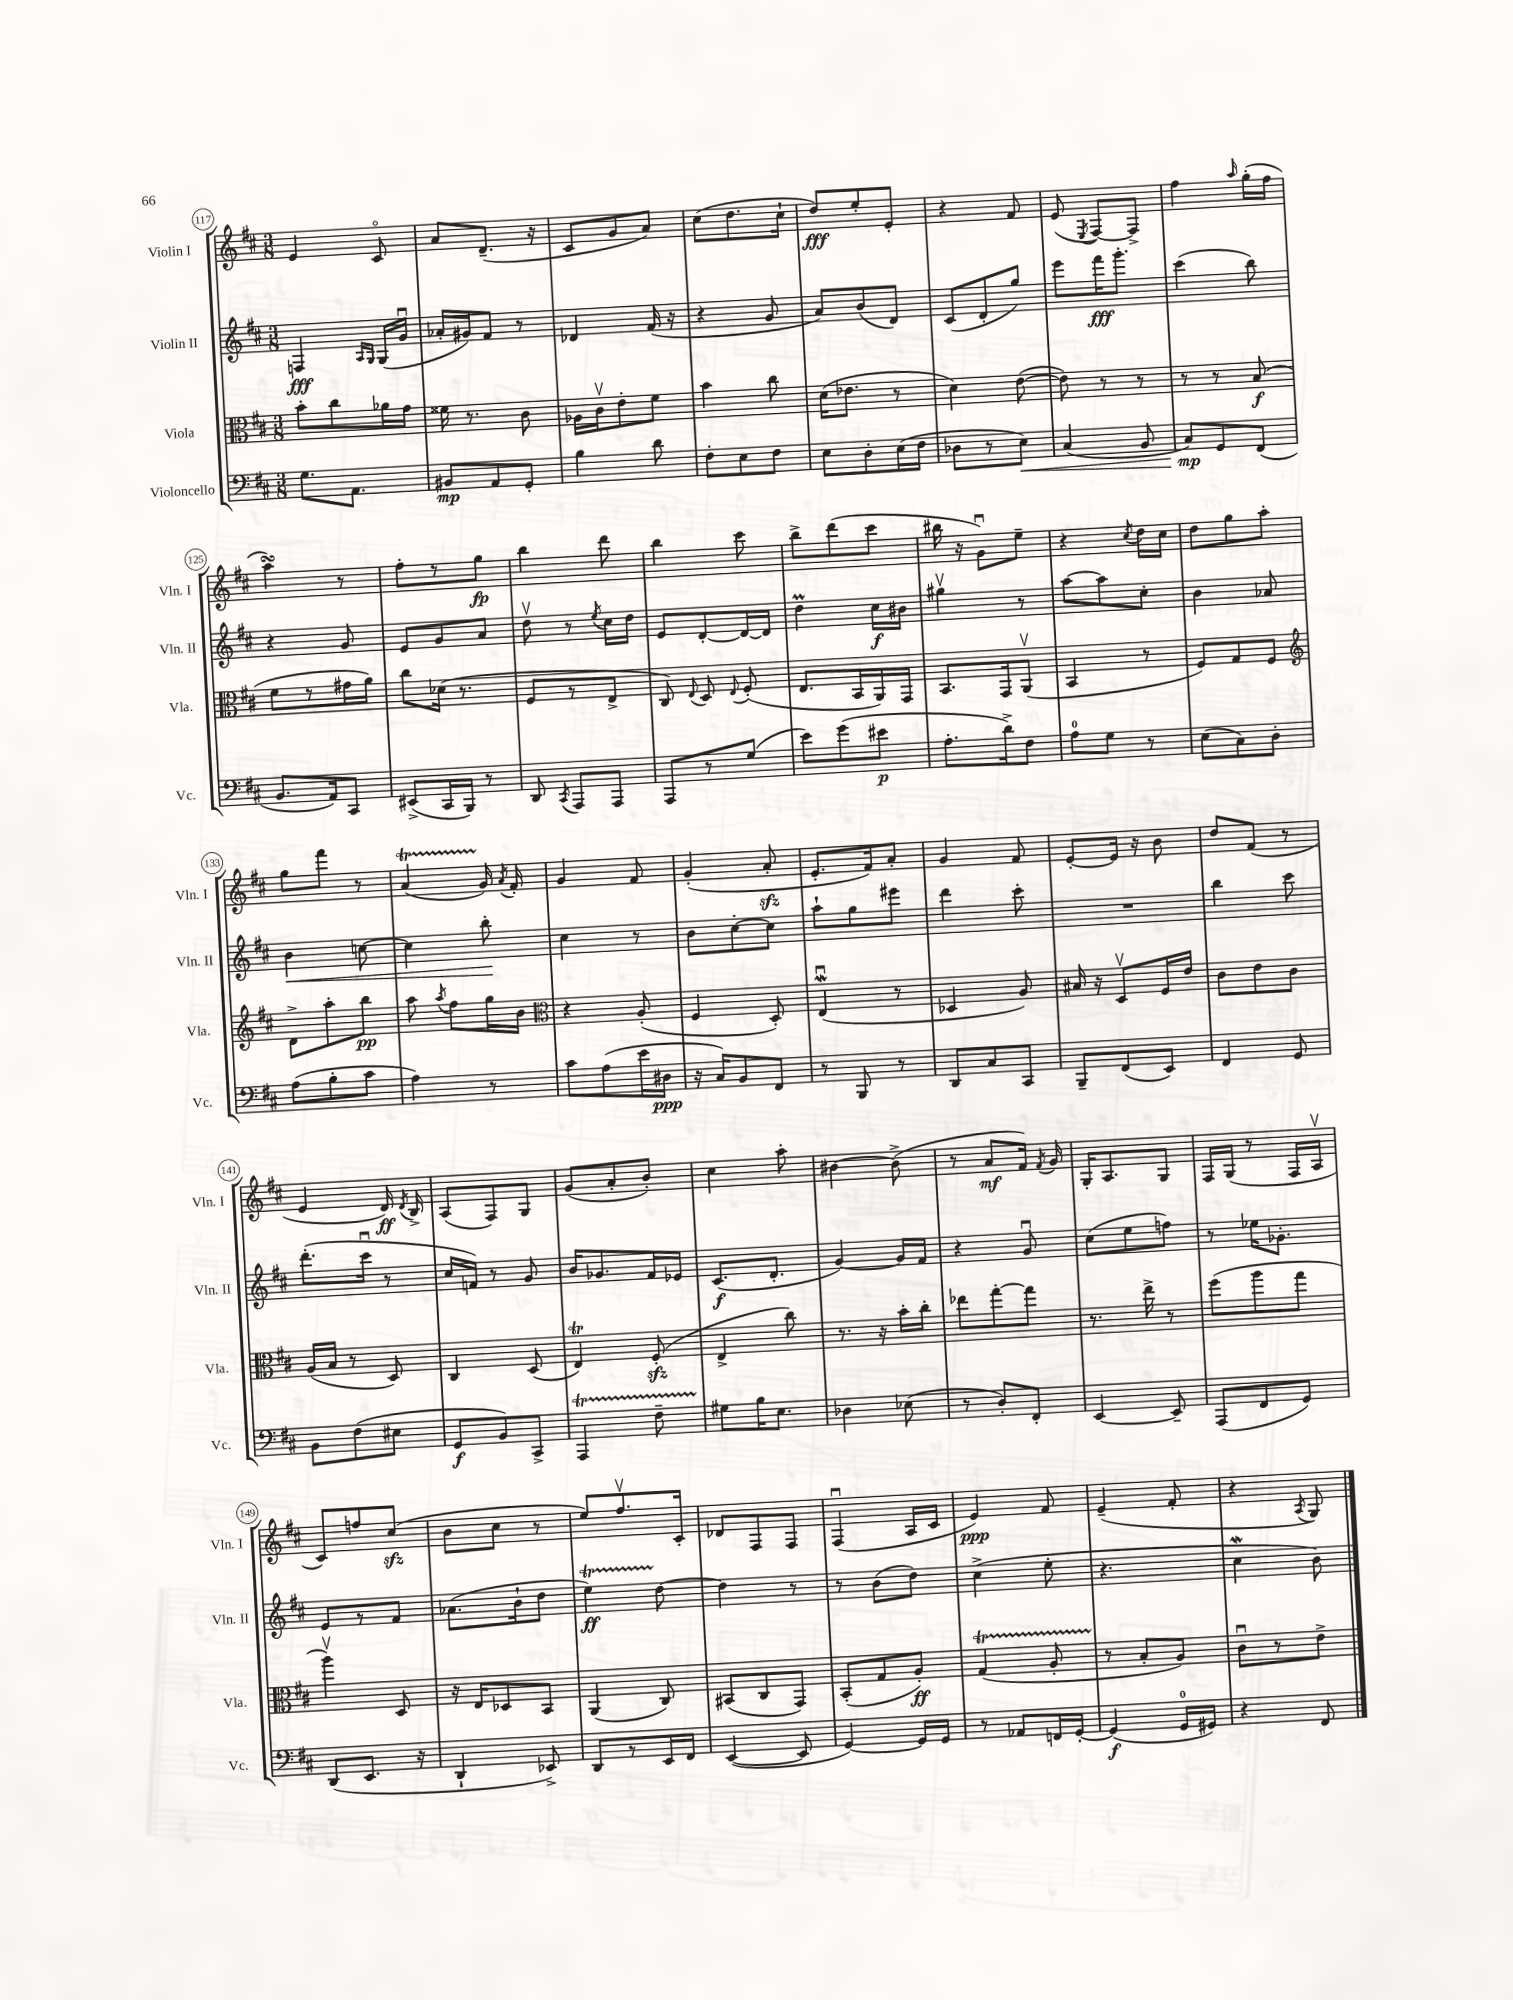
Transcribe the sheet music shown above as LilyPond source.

<<
\new StaffGroup <<
\new Staff = "s0" \with { instrumentName = "Violin I" shortInstrumentName = "Vln. I" } {
    \clef treble \key d \major \numericTimeSignature \time 3/8
    \autoBeamOff e'4 cis'8\flageolet |
    a'8[ d'8.]--( r16 |
    cis'8[ g'8 a'8]) |
    cis''8[( d''8. cis''16]-! |
    d''8[\fff) e''8-. e'8]-. |
    r4 fis'8 |
    e'8( \acciaccatura { e8 } fis8[~) fis8]-> |
    fis''4 \grace { a''16 } g''16[-.( fis''16] |
    a''4\turn) r8 |
    fis''8[-. r8 g''8]\fp |
    b''4 d'''8 |
    b''4 cis'''8 |
    b''8[-> d'''8( cis'''8] |
    bis''16 r16 g'8[\downbow) e''8]-- |
    r4 \acciaccatura { cis''8 } d''16[ cis''16] |
    d''8[ g''8 a''8]-. |
    g''8[ fis'''8] r8 |
    a'4\startTrillSpan( g'16\stopTrillSpan) \acciaccatura { a'8 } fis'16-. |
    g'4 fis'8 |
    g'4-.( a'8-.\sfz |
    e'8.[-. fis'16) a'8]-. |
    g'4 fis'8 |
    e'8[~-. e'16] r16 b'8 |
    d''8[ fis'8]( r8 |
    e'4 d'16\ff) \acciaccatura { d'8 } b16-> |
    a8[( fis8) g8] |
    g'8[( a'8-. b'8]-.) |
    cis''4 a''8-. |
    bis'4~ bis'8->( |
    r8 a'8[\mf fis'16]) \acciaccatura { fis'8 } g'16 |
    g16[-. a8. g8] |
    fis16[ g16]( r8 fis16[ a16]\upbow |
    cis'8[) f''8 cis''8]\sfz( |
    b'8[ cis''8] r8 |
    e''8[) fis''8.\upbow cis'16]-. |
    des'8[ fis8 fis8] |
    fis4\downbow( a16[ cis'16] |
    e'4\ppp) fis'8 |
    e'4--( fis'8-. |
    r4 \acciaccatura { a8 } g8) \bar "|." |
}
\new Staff = "s1" \with { instrumentName = "Violin II" shortInstrumentName = "Vln. II" } {
    \clef treble \key d \major \numericTimeSignature \time 3/8
    \autoBeamOff f4\fff \grace { a16[ g16] } g16[( g'16]\downbow |
    aes'16[-. gis'16) fis'8] r8 |
    des'4 fis'16( r16 |
    r4 g'8 |
    a'8[) b'8( d'8]) |
    cis'8[( d'8-. g''8]) |
    e'''8[ fis'''16\fff g'''8.]-. |
    cis'''4( b''8) |
    r4 g'8 |
    e'8[ g'8 a'8] |
    d''8\upbow r8 \acciaccatura { e''8 } cis''16[ d''16] |
    e'8[ d'8~-. d'16~ d'16] |
    d''4\prall cis''16[\f bis'16] |
    gis''4\upbow r8 |
    a''8[~ a''8 cis''8]-. |
    b'4 aes'8 |
    b'4\< c''8~ |
    c''4 b''8-.\! |
    cis''4 r8 |
    b'8[ cis''8~-. cis''8] |
    a''8[-! g''8 eis'''8] |
    d'''4 cis'''8-. |
    R4. |
    b''4 cis'''8 |
    d'''8.[-.( cis'''16]\downbow r8 |
    cis''16[ f'16]) r8 g'8 |
    b'16[ ges'8. fis'16 ees'16] |
    cis'8.[\f( d'8.]-. |
    g'4~) g'16[ fis'16] |
    r4 g'8\downbow |
    cis''8[( e''8 f''8]) |
    r8 ees''16[ ges'8.]-. |
    e'8[ r8 fis'8] |
    aes'8.[( b'16-! d''8] |
    e''4\startTrillSpan\ff) d''8~\stopTrillSpan |
    d''4 r8 |
    r8 b'8[( d''8]) |
    cis''4->( e''8-. |
    r4. |
    cis''4\mordent b'8) \bar "|." |
}
\new Staff = "s2" \with { instrumentName = "Viola" shortInstrumentName = "Vla." } {
    \clef alto \key d \major \numericTimeSignature \time 3/8
    \autoBeamOff b'8[-. cis''8 aes'16 g'16] |
    fisis'16 r8. cis'8 |
    aes16[ cis'16\upbow e'8-. fis'8] |
    b'4 cis''8 |
    d'16[( ees'8.] r8 |
    d'4) e'8~( |
    e'8) r8 r8 |
    r8 r8 b8\f( |
    fis'8[ r8 gis'16 a'16]) |
    cis''8[ des'16]( r8. |
    fis8[ r8 e8]-> |
    cis8) \appoggiatura { e8 } d8 \appoggiatura { e8 } fis8-.( |
    e8.[ b,16 a,16) g,16] |
    b,8.[ g,16 a,8]\upbow( |
    b,4 r8 |
    fis8[) g8 fis8] |
    \clef treble d'8[-> a''8-. b''8]\pp |
    a''8 \acciaccatura { a''8 } fis''8[ g''16 b'16] |
    \clef alto r4 a8-.( |
    fis4 d8-.) |
    e4\downbow\mordent( r8 |
    des4 a8) |
    bis16 r16 d8[\upbow fis16 e'16] |
    cis'8[ e'8 cis'8] |
    a16[( b16] r8 d8) |
    cis4 d8( |
    e4\trill) fis8-.\sfz( |
    e4-> cis''8) |
    r8. r16 b'16[-. cis''16]-. |
    ees''8[ g''8~-. g''8] |
    r8. e''16-> r8 |
    fis''8[( a''8 g''8] |
    a''4\upbow) d8 |
    r16 e16[ des8 b,8] |
    a,4( cis8) |
    bis,8[( cis8 g,8]) |
    b,8[-.( g8 a8]-.\ff) |
    g4\startTrillSpan( a8-. |
    r8\stopTrillSpan b8[-. a8]) |
    cis'8[\downbow r8 e'8]-> \bar "|." |
}
\new Staff = "s3" \with { instrumentName = "Violoncello" shortInstrumentName = "Vc." } {
    \clef bass \key d \major \numericTimeSignature \time 3/8
    \autoBeamOff g8.[ a,8.] |
    bis,8[\mp a,8 g,8]-. |
    b4 d'8 |
    fis8[-. e8 fis8] |
    e8[ d8-. e16( fis16] |
    des8[ r8 e8]\<) |
    cis4( b,8 |
    cis8[\mp\!) g,8 fis,8]( |
    b,8.[ a,16) cis,8] |
    eis,8[->( cis,16 b,,16]) r8 |
    d,8 \acciaccatura { cis,8 } a,,8[ a,,8] |
    a,,8[ r8 g8]( |
    e'8[) g'8( eis'8]\p |
    a8.[-. d'16->) fis8] |
    a8[-0 g8] r8 |
    e8[( cis8) d8]-. |
    a8[( b8-. cis'8] |
    a4) r8 |
    cis'8[ a8( e'16 dis16]\ppp |
    r16 cis16[) b,8 fis,8] |
    r8 b,,8 r8 |
    d,8[ cis8 cis,8] |
    b,,8[-- fis,8( e,8]) |
    fis,4 g,8 |
    b,8[ fis8( eis8] |
    g,8[\f b,8) cis,8]-> |
    a,,4\startTrillSpan fis8-- |
    gis8[\stopTrillSpan b16 e8.] |
    des4 ees8( |
    r8 d8[-.) fis,8]-. |
    e,4~ e,8-- |
    a,,8[( fis,8 g,8]) |
    d,8[( e,8.] r16 |
    d,4-! ees,8->) |
    d,8[ r8 e,16 fis,16] |
    e,4~( e,8 |
    g,4~) g,16[ g,16] |
    r8 aes,8[ f,16 g,16]~-. |
    g,4\f( g,16[-0 gis,16]) |
    r4 fis,8 \bar "|." |
}
>>
>>
\layout { \context { \Score currentBarNumber = #117 \override BarNumber.stencil = #(make-stencil-circler 0.1 0.3 ly:text-interface::print) } }
